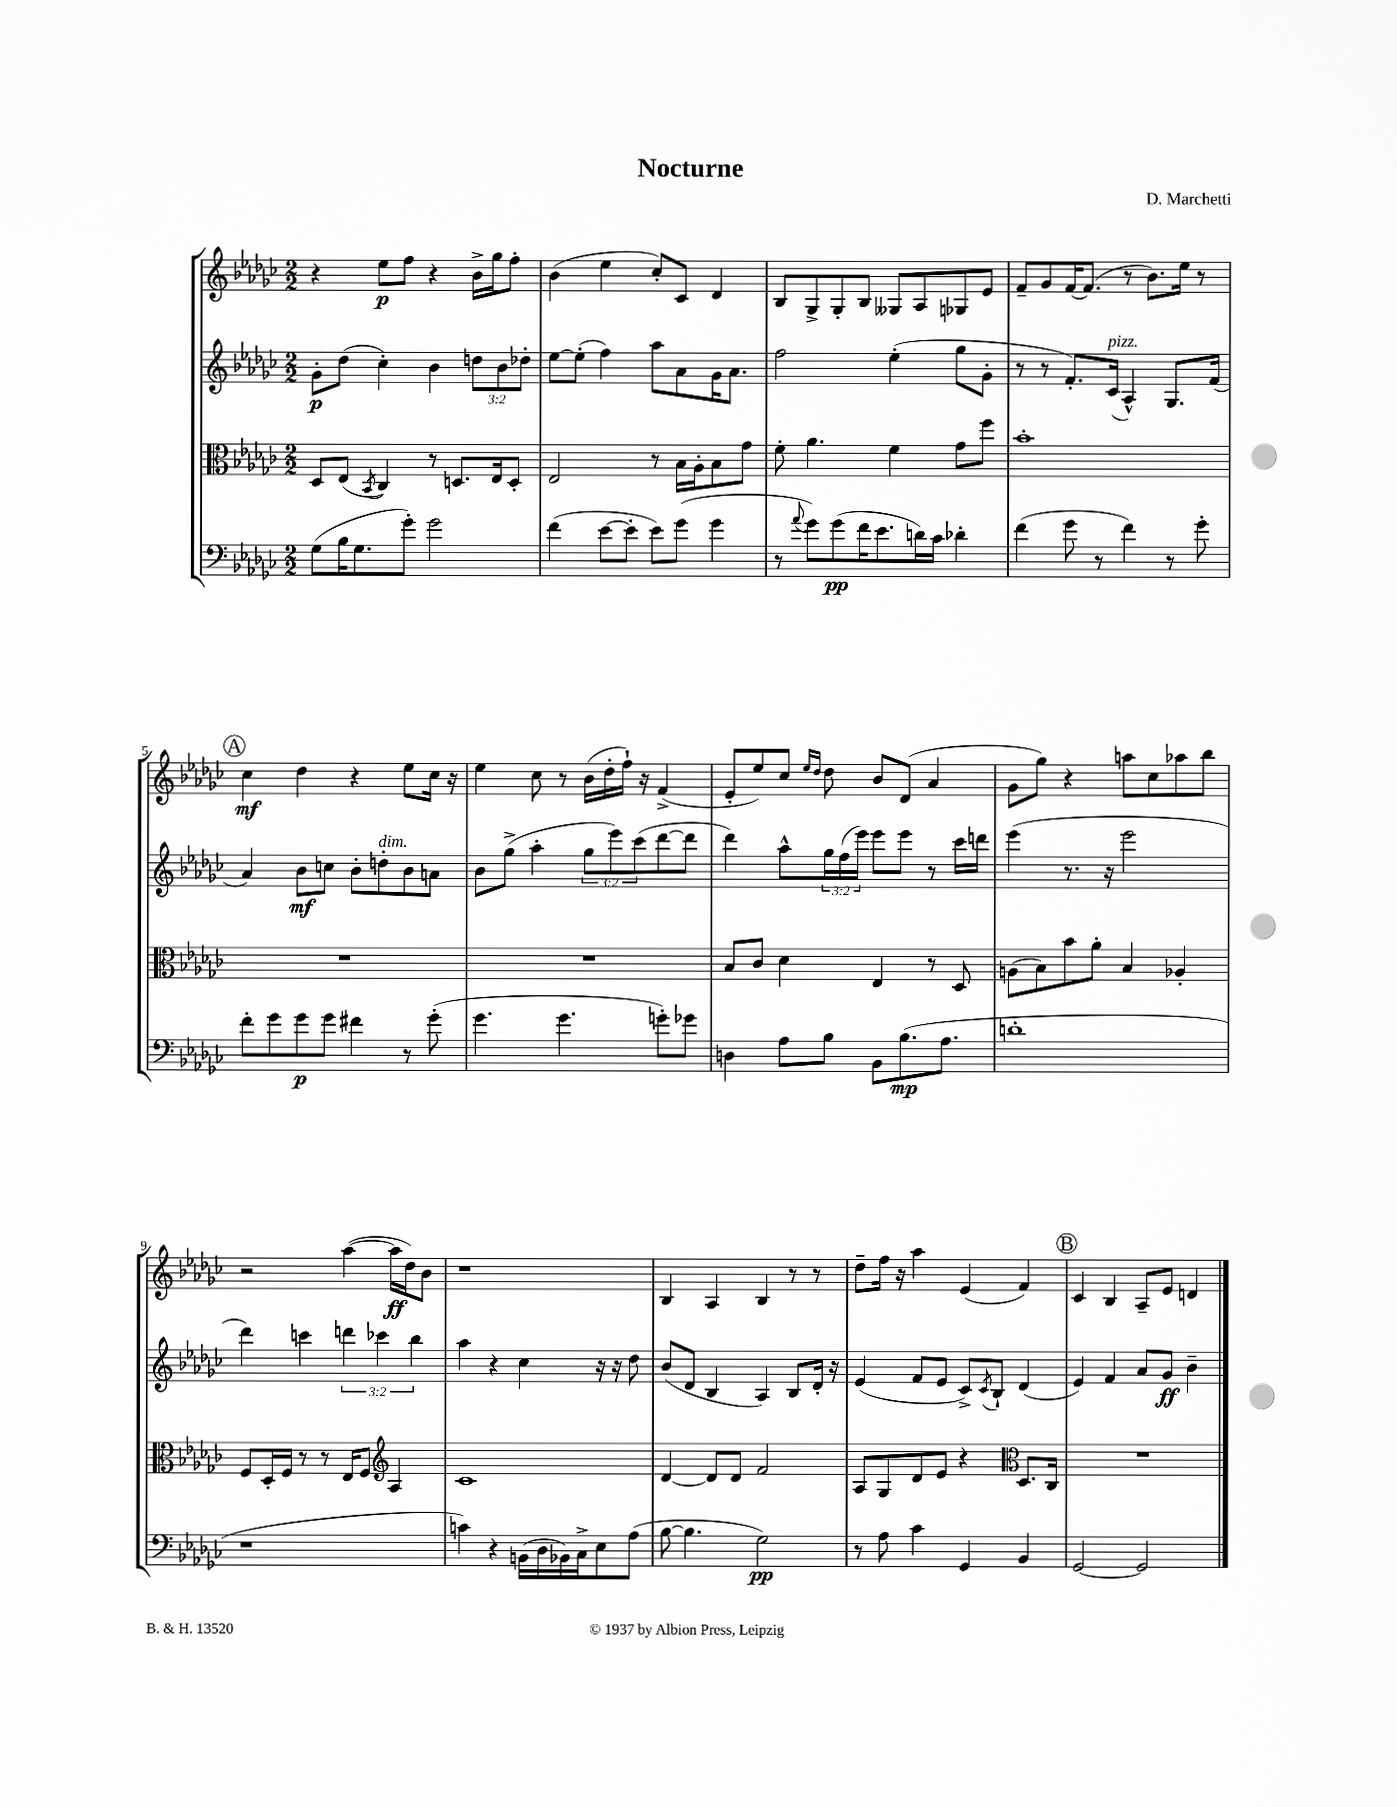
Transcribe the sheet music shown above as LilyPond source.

\header { title = "Nocturne" composer = "D. Marchetti" }
<<
\new StaffGroup <<
\new Staff = "s0" {
    \clef treble \key ges \major \numericTimeSignature \time 2/2
    r4 ees''8\p f''8 r4 bes'16-> ges''16 f''8-. |
    bes'4( ees''4 ces''8-.) ces'8 des'4 |
    bes8 ges8-> ges8-. bes8 geses8 aes8 ges8 ees'8 |
    f'8-- ges'8 f'16~ f'8.( r8 bes'8.) ees''16 r8 |
    \mark \markup { \circle "A" } ces''4\mf des''4 r4 ees''8 ces''16 r16 |
    ees''4 ces''8 r8 bes'16( des''16-. f''16-!) r16 f'4->( |
    ees'8-. ees''8) ces''8 \grace { ees''16 des''16 } des''8 bes'8 des'8( aes'4 |
    ges'8 ges''8) r4 a''8 ces''8 aes''8 bes''8 |
    r2 aes''4~( aes''16\ff des''16) bes'8 |
    r1 |
    bes4 aes4 bes4 r8 r8 |
    des''8-- f''16 r16 aes''4 ees'4( f'4) |
    \mark \markup { \circle "B" } ces'4 bes4 aes8-- ees'8 d'4 \bar "|." |
}
\new Staff = "s1" {
    \clef treble \key ges \major \numericTimeSignature \time 2/2 \override Staff.TupletNumber.text = #tuplet-number::calc-fraction-text
    ges'8-.\p des''8( ces''4-.) bes'4 \tuplet 3/2 { d''8 bes'8 des''8-. } |
    ees''8~ ees''8-.( f''4) aes''8 aes'8 ges'16 aes'8. |
    f''2 ees''4-.( ges''8 ges'8-. |
    r8 r8 f'8.-.) ces'16^\markup { \italic "pizz." }( aes4-^) ges8. f'16( |
    \mark \markup { \circle "A" } aes'4) bes'8\mf c''8 bes'8-. d''8-.^\markup { \italic "dim." } bes'8 a'8 |
    bes'8 ges''8->( aes''4-. \tuplet 3/2 { ges''8 ees'''8) ces'''8( } des'''8~ des'''8 |
    des'''4) aes''8-^ \tuplet 3/2 { ges''16 f''16( ees'''16) } ees'''8 ees'''8 r8 ces'''16 d'''16 |
    ees'''4( r8. r16 ees'''2 |
    des'''4) c'''4 \tuplet 3/2 { d'''4 ces'''4 bes''4 } |
    aes''4 r4 ces''4 r16 r16 des''8 |
    bes'8( des'8 bes4 aes4) bes8 des'16-. r16 |
    ees'4( f'8 ees'8 ces'8->) \acciaccatura { ces'8 } bes8-! des'4( |
    \mark \markup { \circle "B" } ees'4) f'4 aes'8 ges'8\ff bes'4-- \bar "|." |
}
\new Staff = "s2" {
    \clef alto \key ges \major \numericTimeSignature \time 2/2
    des8 ees8( \acciaccatura { bes,8 } ces4) r8 d8. ees16 d8-. |
    ees2 r8 bes16 aes16-. bes8 ges'8 |
    f'8-. aes'4. f'4 ges'8 f''8 |
    bes'1-. |
    \mark \markup { \circle "A" } R1 |
    R1 |
    bes8 ces'8 des'4 ees4 r8 des8 |
    a8( bes8) bes'8 aes'8-. bes4 aes4-. |
    f8 des16-. f16 r8 r8 ees16 f8. \clef treble aes4 |
    ces'1 |
    des'4~ des'8 des'8 f'2 |
    aes8 ges8 des'8 ees'8 r4 \clef alto des8. ces16 |
    \mark \markup { \circle "B" } R1 \bar "|." |
}
\new Staff = "s3" {
    \clef bass \key ges \major \numericTimeSignature \time 2/2
    ges8( bes16 ges8. ges'8-.) ges'2 |
    f'4( ees'8~ ees'8-. ees'8) ges'8( ges'4 |
    r8 \appoggiatura { aes'8 } ges'8) ges'8\pp( f'16 ees'8. d'16) ces'16 des'4-. |
    f'4( ges'8 r8 f'4) r8 ges'8-. |
    \mark \markup { \circle "A" } f'8-. ges'8 ges'8\p ges'8 fis'4 r8 ges'8-.( |
    ges'4. ges'4. g'8-.) ges'8 |
    d4 aes8 bes8 bes,8 bes8.\mp( aes8. |
    d'1-. |
    r1 |
    c'4) r4 b,16( des16 bes,16) ces16-> ees8 aes8( |
    bes8~ bes4. ges2\pp) |
    r8 aes8 ces'4 ges,4 bes,4 |
    \mark \markup { \circle "B" } ges,2~ ges,2 \bar "|." |
}
>>
>>
